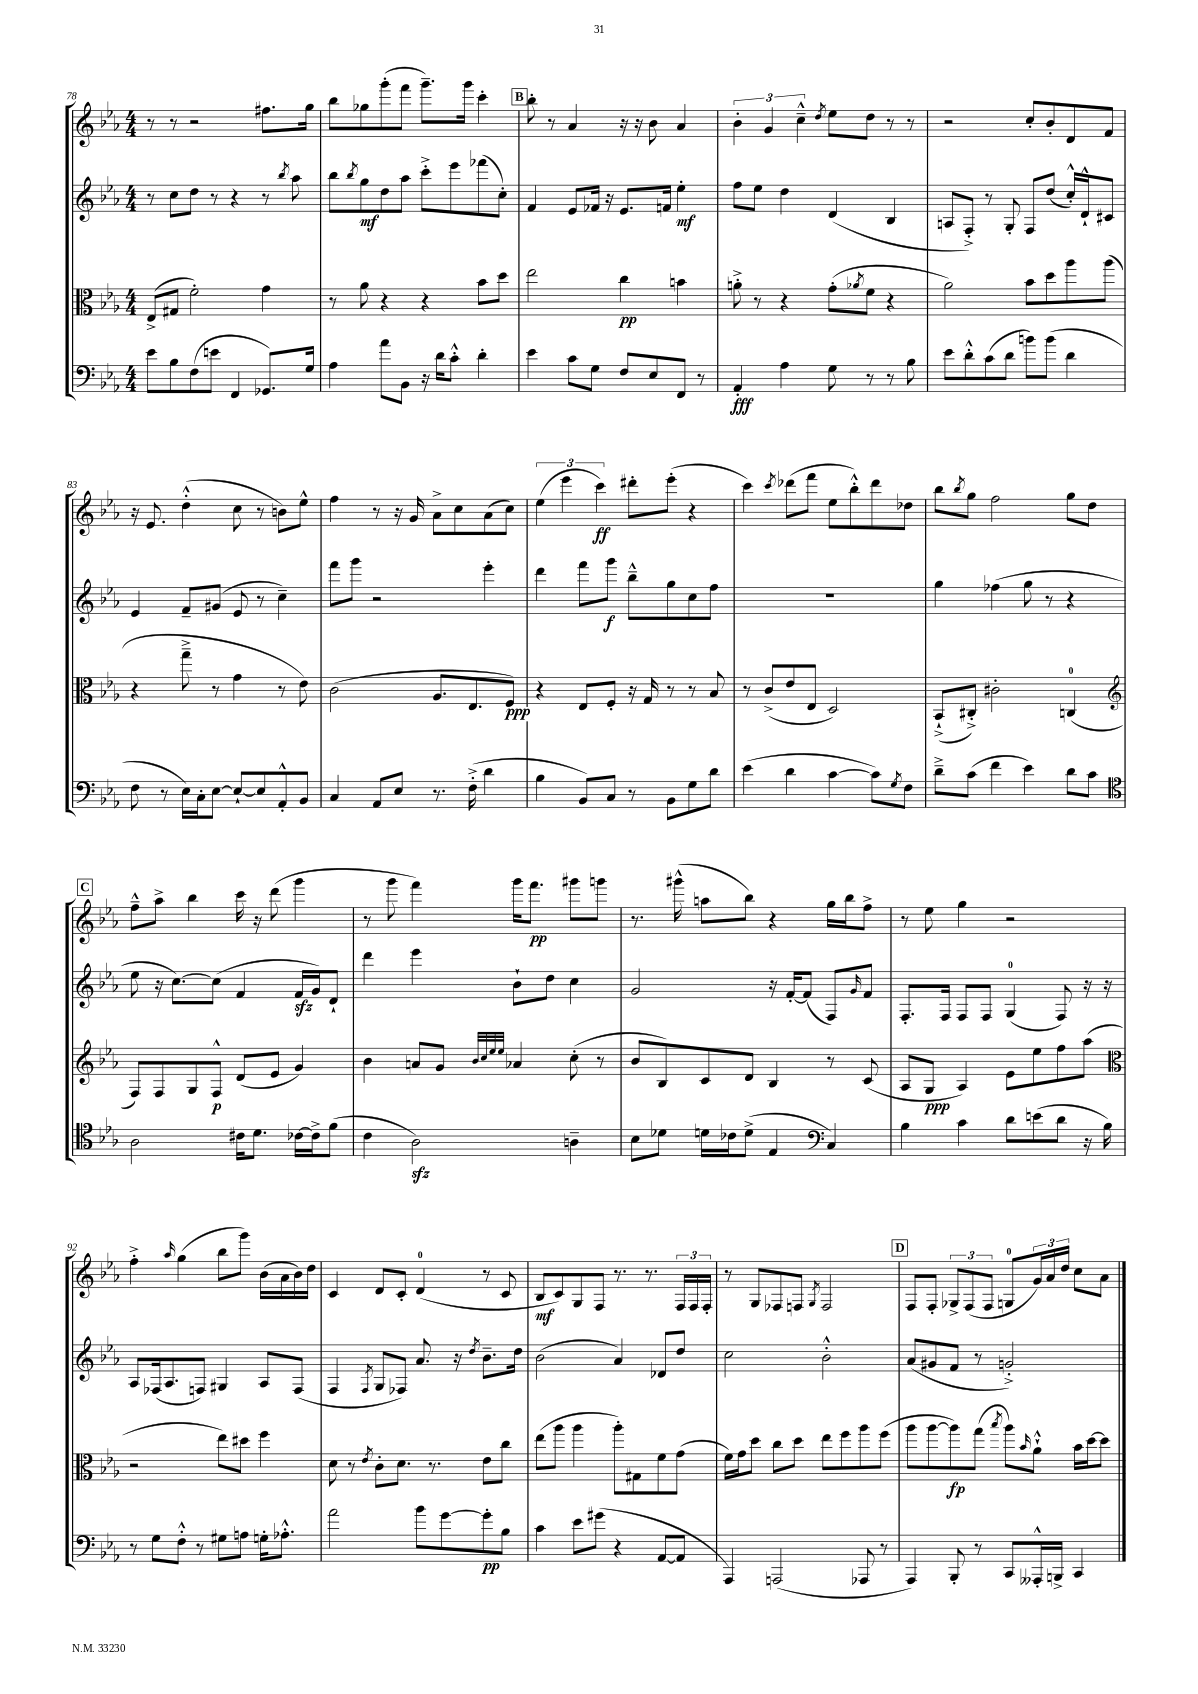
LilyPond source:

<<
\new StaffGroup <<
\new Staff = "s0" {
    \clef treble \key ees \major \numericTimeSignature \time 4/4
    r8 r8 r2 fis''8. g''16 |
    bes''8 ges''8 g'''8-.( f'''8 g'''8.--) g'''16 c'''4-. |
    \mark \markup { \box "B" } bes''8-. r8 aes'4 r16 r16 bes'8 aes'4 |
    \tuplet 3/2 { bes'4-. g'4 c''4---^ } \acciaccatura { d''8 } ees''8 d''8 r8 r8 |
    r2 c''8-. bes'8-. d'8 f'8 |
    r16 ees'8. d''4-.-^( c''8 r8 b'8) ees''8-^ |
    f''4 r8 r16 g'16 aes'8-> c''8 aes'8( c''8) |
    \tuplet 3/2 { ees''4( ees'''4 c'''4\ff) } dis'''8-. ees'''8-.( r4 |
    c'''4) \acciaccatura { c'''8 } des'''8( f'''8 ees''8 bes''8-.-^) des'''8 des''8 |
    bes''8 \acciaccatura { bes''8 } g''8 f''2 g''8 d''8 |
    \mark \markup { \box "C" } f''8---^ aes''8-> bes''4 c'''16 r16 d'''8( g'''4 |
    r8 g'''8 f'''4) g'''16 f'''8.\pp gis'''8 g'''8 |
    r8. gis'''16-^( a''8 bes''8) r4 g''16 bes''16 f''8-> |
    r8 ees''8 g''4 r2 |
    f''4-.-> \grace { aes''16 } g''4( bes''8 g'''8) bes'16( aes'16 bes'16) d''16 |
    c'4 d'8 c'8-. d'4-0( r8 c'8 |
    bes8\mf c'8) g8 f8 r8. r8. \tuplet 3/2 { f16 f16 f16-. } |
    r8 g8 fes8 f8 \acciaccatura { g8 } f2 |
    \mark \markup { \box "D" } f8 f8-. \tuplet 3/2 { ges8-> f8( f8 } g8-0 \tuplet 3/2 { g'16) aes'16 d''16 } c''8 aes'8 \bar "|." |
}
\new Staff = "s1" {
    \clef treble \key ees \major \numericTimeSignature \time 4/4
    r8 c''8 d''8 r8 r4 r8 \acciaccatura { bes''8 } aes''8 |
    bes''8 \acciaccatura { bes''8 } g''8\mf d''8 aes''8 c'''8-.-> ees'''8 fes'''8( c''8-.) |
    \mark \markup { \box "B" } f'4 ees'8 fes'16 r16 ees'8. f'16 ees''4-.\mf |
    f''8 ees''8 d''4 d'4( bes4 |
    a8 f8-.->) r8 g8-. f8 d''8( c''16-.-^) d'16-!-^ cis'8 |
    ees'4 f'8-- gis'8( ees'8 r8 c''4--) |
    f'''8 g'''8 r2 ees'''4-. |
    d'''4 f'''8 g'''8\f bes''8---^ g''8 c''8 f''8 |
    R1 |
    g''4 fes''4( g''8 r8 r4 |
    \mark \markup { \box "C" } ees''8 r16 c''8.~) c''8( f'4 f'16\sfz g'16) d'8-! |
    d'''4 ees'''4 bes'8-! d''8 c''4 |
    g'2 r16 f'16~-. f'8( f8) \grace { g'16 } f'8 |
    f8.-. f16 f8 f8 g4-0( f8) r16 r16 |
    aes8 fes16( aes8. f8) gis4 aes8 f8( |
    f4 \acciaccatura { f8 } g8 fes8) aes'8. r16 \acciaccatura { d''8 } bes'8.-- d''16 |
    bes'2( aes'4) des'8 d''8 |
    c''2 bes'2-.-^ |
    \mark \markup { \box "D" } aes'8( gis'8 f'8 r8 g'2-.->) \bar "|." |
}
\new Staff = "s2" {
    \clef alto \key ees \major \numericTimeSignature \time 4/4
    ees8->( gis8 f'2-.) g'4 |
    r8 aes'8 r4 r4 bes'8 d''8 |
    \mark \markup { \box "B" } ees''2 c''4\pp b'4 |
    a'8-.-> r8 r4 g'8-.( \acciaccatura { aes'8 } f'8 r4 |
    aes'2) bes'8 d''8 aes''8 aes''8( |
    r4 g''8---> r8 g'4 r8 ees'8) |
    c'2( aes8. ees8. f8\ppp) |
    r4 ees8 f8-. r16 g16 r8 r8 bes8 |
    r8 c'8->( ees'8 ees8 d2) |
    bes,8-!->( cis8-.->) cis'2-. c4-0( |
    \mark \markup { \box "C" } \clef treble f8) f8 g8 f8-^\p d'8( ees'8 g'4) |
    bes'4 a'8 g'8 \grace { bes'32 c''32 ees''32 ees''32 } aes'4 c''8-.( r8 |
    bes'8 bes8) c'8 d'8 bes4 r8 c'8( |
    aes8 g8\ppp aes4) ees'8 ees''8 f''8 aes''8( |
    \clef alto r2 ees''8) dis''8 f''4 |
    d'8 r8 \acciaccatura { ees'8 } c'8-. d'8. r8. ees'8 c''8 |
    ees''8( aes''8 aes''4 aes''8-.) gis8 f'8 g'8( |
    f'16) g'16 d''8 c''8 d''8 ees''8 f''8 aes''8 f''8( |
    \mark \markup { \box "D" } aes''8 aes''8~ aes''8\fp) g''8( \acciaccatura { bes''8 } aes''8) \grace { bes'16 } aes'8-!-^ bes'16 d''16~ d''8 \bar "|." |
}
\new Staff = "s3" {
    \clef bass \key ees \major \numericTimeSignature \time 4/4
    ees'8 bes8 f8( e'8 f,4 ges,8.) g16 |
    aes4 aes'8 bes,8 r16 d'16 c'8-.-^ d'4-. |
    \mark \markup { \box "B" } ees'4 c'8 g8 f8 ees8 f,8 r8 |
    aes,4-.\fff aes4 g8 r8 r8 bes8 |
    ees'8 d'8-.-^ c'8( d'8 b'8) b'8( d'4 |
    f8 r8 ees16) c16-. ees8~ ees8~-! ees8 aes,8-.-^ bes,8 |
    c4 aes,8 ees8 r8. f16-.->( d'4 |
    bes4 bes,8) c8 r8 bes,8 g8 d'8 |
    ees'4( d'4 c'4~ c'8) \acciaccatura { g8 } f8 |
    d'8---> c'8( f'4 ees'4) d'8 c'8 |
    \mark \markup { \box "C" } \clef tenor aes2 cis'16 d'8. ces'16~ ces'16-> f'8( |
    c'4 aes2\sfz) a4-- |
    bes8 des'8 d'16 ces'16 d'8->( ees4 \clef bass c4) |
    bes4 c'4 d'8 e'8( d'8 r16 bes16) |
    r8 g8 f8-.-^ r8 gis8 a8 g16-. aes8.-.-^ |
    aes'2 bes'8 g'8~ g'8-.\pp bes8 |
    c'4 ees'8 gis'8( r4 aes,8~ aes,8 |
    aes,,4) a,,2( aes,,8 r8 |
    \mark \markup { \box "D" } aes,,4) bes,,8-. r8 c,8 aeses,,16-.-^ b,,16-> c,4 \bar "|." |
}
>>
>>
\layout { \context { \Score currentBarNumber = #78 } }
